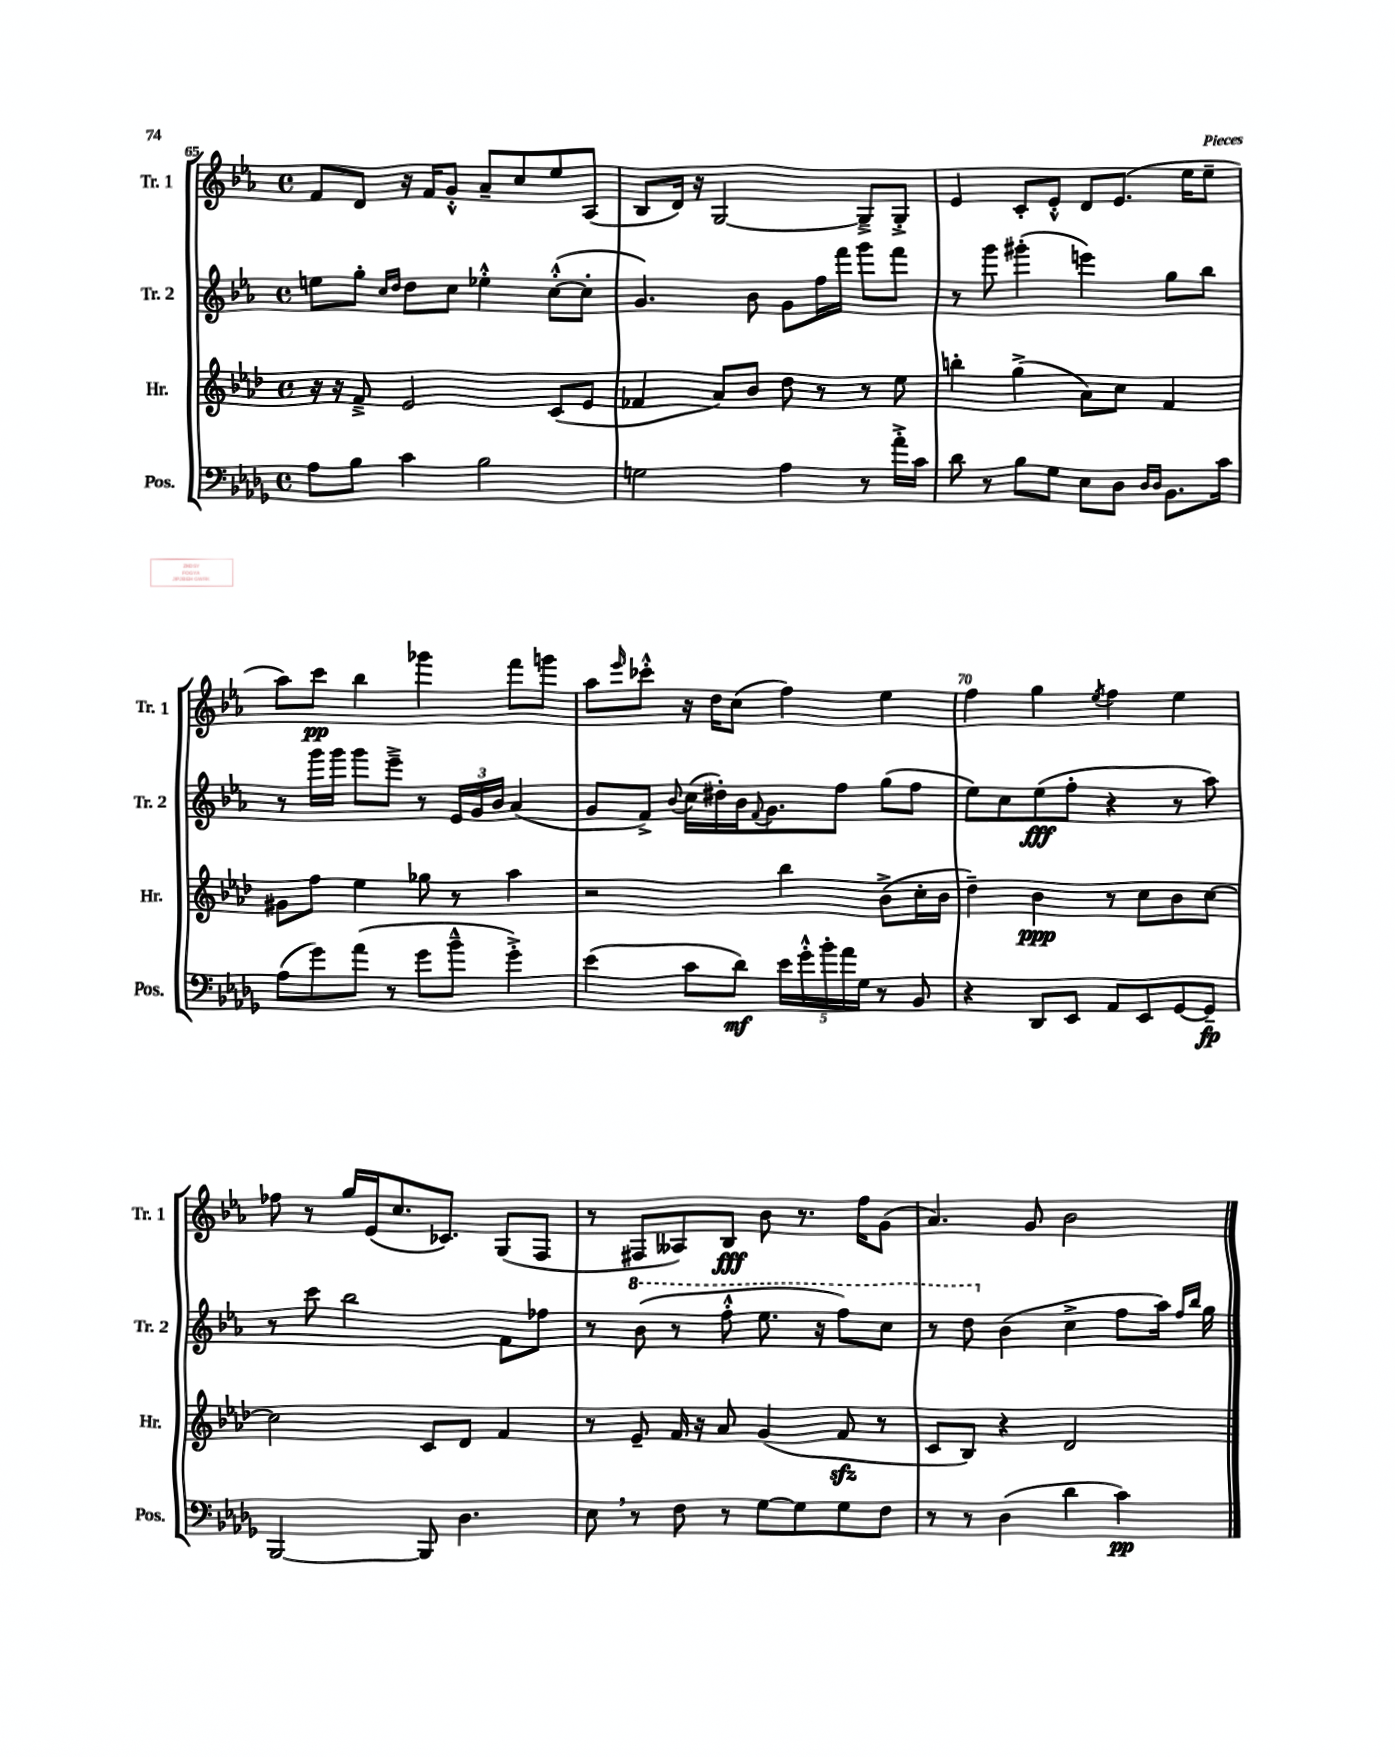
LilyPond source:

<<
\new StaffGroup <<
\new Staff = "s0" \with { instrumentName = "Tr. 1" shortInstrumentName = "Tr. 1" } {
    \clef treble \key ees \major \defaultTimeSignature \time 4/4
    f'8 d'8 r16 f'16 g'8-.-^ aes'8-- c''8 ees''8 aes8( |
    bes8 d'16) r16 g2~ g8---> g8-.-> |
    ees'4 c'8-. ees'8-.-^ d'8 ees'8.( ees''16 ees''8-- |
    aes''8) c'''8\pp bes''4 ges'''4 f'''8 g'''8 |
    aes''8 \grace { ees'''16 } ces'''8-.-^ r16 d''16 c''8( f''4) ees''4 |
    f''4 g''4 \acciaccatura { ees''8 } f''4 ees''4 |
    fes''8 r8 g''16 ees'16( c''8. ces'8.) g8( f8 |
    r8 fis8 aeses8) bes8\fff bes'8 r8. f''16 g'8( |
    aes'4.) g'8 bes'2 \bar "|." |
}
\new Staff = "s1" \with { instrumentName = "Tr. 2" shortInstrumentName = "Tr. 2" } {
    \clef treble \key ees \major \defaultTimeSignature \time 4/4
    e''8 g''8-. \grace { c''16 d''16 } d''8 c''8 ees''4-.-^ c''8~-.-^( c''8-. |
    g'4.) bes'8 g'8 f''16 f'''16 g'''8 f'''8 |
    r8 g'''8 gis'''4-.( e'''4) g''8 bes''8 |
    r8 g'''16 g'''16 g'''8 ees'''8---> r8 \tuplet 3/2 { ees'16 g'16 bes'16 } aes'4( |
    g'8 f'8->) \appoggiatura { bes'8 } c''16( dis''16-.) bes'16 \appoggiatura { f'8 } g'8. f''8 g''8( f''8 |
    ees''8) c''8 ees''8\fff( f''8-. r4 r8 aes''8) |
    r8 c'''8 bes''2 f'8 fes''8 |
    r8 \ottava #1 bes''8( r8 f'''8-.-^ ees'''8. r16 f'''8) c'''8 |
    r8 d'''8 \ottava #0 bes'4( c''4-> f''8 aes''16) \grace { f''16 bes''16 } g''16 \bar "|." |
}
\new Staff = "s2" \with { instrumentName = "Hr." shortInstrumentName = "Hr." } {
    \clef treble \key aes \major \defaultTimeSignature \time 4/4
    r16 r16 f'8---> ees'2 c'8( ees'8 |
    fes'4 aes'8) bes'8 des''8 r8 r8 ees''8 |
    b''4-. g''4->( aes'8) c''8 f'4 |
    gis'8 f''8 ees''4 ges''8 r8 aes''4 |
    r2 bes''4 bes'8->( c''16-. bes'16 |
    des''4--) bes'4\ppp r8 c''8 bes'8 c''8~ |
    c''2 c'8 des'8 f'4 |
    r8 ees'8-- f'16 r16 aes'8 g'4( f'8\sfz r8 |
    c'8 bes8) r4 des'2 \bar "|." |
}
\new Staff = "s3" \with { instrumentName = "Pos." shortInstrumentName = "Pos." } {
    \clef bass \key des \major \defaultTimeSignature \time 4/4
    aes8 bes8 c'4 bes2 |
    g2 aes4 r8 aes'16-.-> c'16 |
    des'8 r8 bes8 ges8 ees8 des8 \grace { des16 des16 } bes,8. c'16 |
    aes8( ges'8) aes'8( r8 ges'8 bes'8---^ ges'4-.->) |
    ees'4( c'8 des'8\mf) \tuplet 5/4 { ees'16 ges'16-.-^ bes'16-. aes'16 ges16 } r8 bes,8 |
    r4 des,8 ees,8 aes,8 ees,8 ges,8~ ges,8--\fp |
    bes,,2~ bes,,8 des4. |
    ees8 \breathe r8 f8 r8 ges8~ ges8 ges8 f8 |
    r8 r8 des4( des'4 c'4\pp) \bar "|." |
}
>>
>>
\layout { \context { \Score currentBarNumber = #65 \override BarNumber.break-visibility = ##(#f #t #t) barNumberVisibility = #(every-nth-bar-number-visible 5) } }
